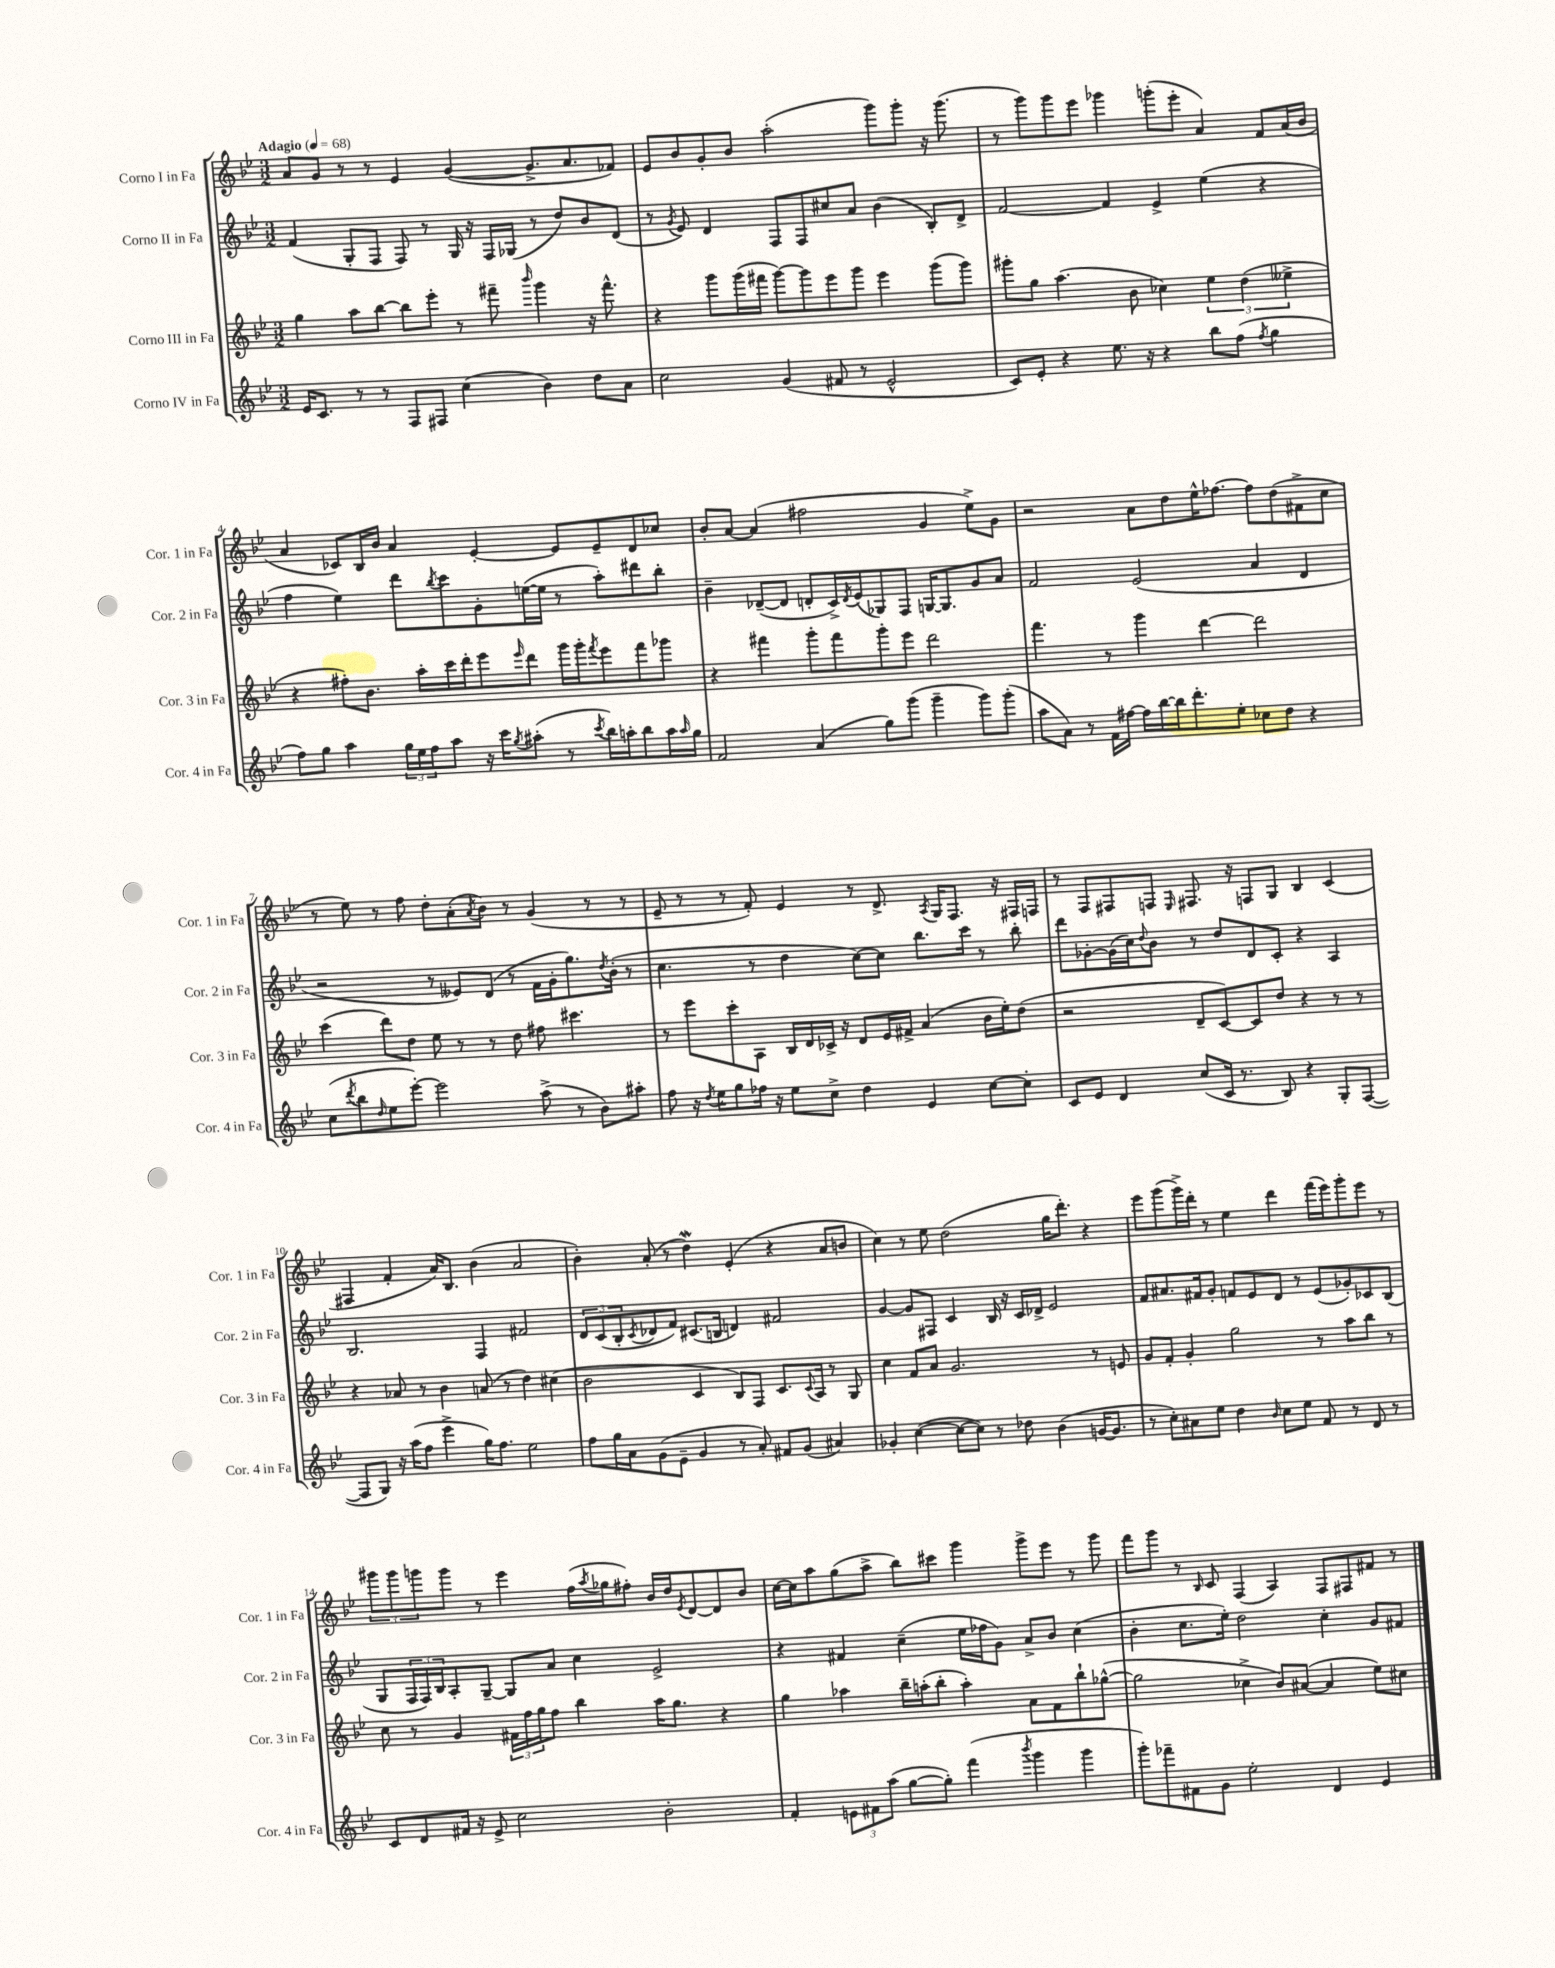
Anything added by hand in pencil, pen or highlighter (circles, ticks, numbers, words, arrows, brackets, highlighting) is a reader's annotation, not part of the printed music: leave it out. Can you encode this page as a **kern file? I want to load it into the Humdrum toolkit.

**kern	**kern	**kern	**kern
*part4	*part3	*part2	*part1
*staff4	*staff3	*staff2	*staff1
*I"Corno IV in Fa	*I"Corno III in Fa	*I"Corno II in Fa	*I"Corno I in Fa
*I'Cor. 4 in Fa	*I'Cor. 3 in Fa	*I'Cor. 2 in Fa	*I'Cor. 1 in Fa
*clefG2	*clefG2	*clefG2	*clefG2
*k[b-e-]	*k[b-e-]	*k[b-e-]	*k[b-e-]
*M3/2	*M3/2	*M3/2	*M3/2
*MM68	*MM68	*MM68	*MM68
=1	=1	=1	=1
!	!	!	!LO:TX:a:B:t=Adagio
16e-/KL	4gg\	(4f/	8a/L
8.c/J	.	.	.
.	.	.	8g/J
8r	8aa\L	8G'/L	8r
8r	[8bb-\J	8F/J	8r
8F/L	8bb-\L]	8F/)	4e-/
8F#X/J	8eee-'\J	8r	.
(4cc\	8r	16G/	([4g/
.	.	16r	.
.	8fff#X~\	16F/LL	.
.	.	(16G-X/JJ	.
.	16qqbbb-/	.	.
4b-\)	4ggg\	8r	8.g^/L]
.	.	8dd/L)	.
.	.	.	8.a/
8dd\L	16r	8b-/	.
.	8.fff#^^\	.	.
8a\J	.	(8d/J	8f-X/J)
=2	=2	=2	=2
2cc\	4r	8r	8e-/L
.	.	8qg/	.
.	.	8e-/)	8b-/
.	8ggg\L	4d/	8g'/
.	(16ggg\L	.	8b-/J
.	16fff#X\JJ	.	.
(4g/	[8ggg\L)	8F/L	(2aa'\
.	8ggg\]	8F/	.
8f#X/	8eee-\	8cc#X/	.
8r	8ggg\J	8a/J	.
2e-^^/	4eee-\	(4b-\	8ggg\L)
.	.	.	8ggg'\J
.	(8ggg\L	8B-'/L)	16r
.	.	.	(8.ggg\
.	8ggg\J)	8d^/J	.
=3	=3	=3	=3
8c/L)	8ggg#X'\L	[2f/	8r
8e-'/J	8gg\J	.	8ggg\L)
4r	(4.aa\	.	8ggg\
.	.	.	8eee-\J
8.ee-\	.	4f/]	4ggg-X\
.	8b-\	.	.
16r	.	.	.
4r	4cc-X\)	4e-^/	(8gggn'\L
.	.	.	8eee-'\J
8bb-\L	6ee-\	(4ee-\	4a/)
(8ff\J	.	.	.
.	(6dd\	.	.
8qff/	.	.	.
4gg\	.	4r	8f/L
.	6ee--X^\	.	.
.	.	.	(16a/L
.	.	.	16b-/JJ
!!LO:LB:g=z
=4	=4	=4	=4
8ff\L)	4r	4ff\	4a/
8gg\J	.	.	.
4aa\	8ff#X'\L)	4ee-\)	8c-X/L)
.	8.b-\J	.	16B-/L
.	.	.	16b-/JJ
24gg\LL	.	8ddd\L	4a/
24ee-\	.	.	.
.	16aa'\LL	.	.
24ff\J	.	.	.
.	.	8qbb-/	.
8aa\J	16ccc\	8ccc\	.
.	16ddd'\J	.	.
16r	8eee-\	8g'\	[4e-'/
16ccc\KL	.	.	.
8qgg/	16qqeee-/	.	.
(8aa#X'\J	8ddd\J	([16een\L	.
.	.	16ee\JJ]	.
8r	16ggg\LL	8r	8e-/L]
.	16ggg'\J	.	.
8qccc/	8qfff/	.	.
16bb-\LL)	8eee-\	8aa'\L)	8e-~/
16aan'\J	.	.	.
8bb-\	8fff\	8ddd#X\	8d/
16aa\L	8ggg-X\J	8bb-'\J	8cc-X/J
16qqaa/	.	.	.
16gg\JJ	.	.	.
=5	=5	=5	=5
2f/	4r	4b-~\	8b-'/L
.	.	.	[8a/J
.	4fff#X\	([8d-X~/L	(4a/]
.	.	8d-/J]	.
(4a/	8ggg'\L	8dn'/L	2ff#X\
.	8fff#\	16c^/L)	.
.	.	8qd/	.
.	.	(16e-/J	.
8gg\L)	8ggg'\	8G-X/)	.
(8ggg\J	8eee-\J	8F/J	.
4ggg~\	2ddd\	[16Gn/KL	4g/
.	.	8.G/]	.
8ggg\L)	.	8g/	8ee-^\L)
(8ggg'\J	.	8a/J	8g\J
=6	=6	=6	=6
8aa\L	4.fff\	2f/	2r
8a\J)	.	.	.
8r	.	.	.
16f\LL	8r	.	.
[16ff#X\JJ	.	.	.
16ff#\LL]	4ggg\	(2e-/	8a\L
[16bb-\	.	.	.
16bb-\J]	.	.	8dd\
8.ddd'\	.	.	.
.	[4ddd\	.	16ee-^^\K
.	.	.	[8.ff-X\J
8ee-'\J	.	.	.
8cc-X\L	2ddd\]	4a/	8ff-\L]
8dd\J	.	.	(8dd\
4r	.	4d/	8f#X^\
.	.	.	8cc\J
!!LO:LB:g=z
=7	=7	=7	=7
(8cc\L	(4ccc\	2r	8r
8qddd/	.	.	.
8bb-\	.	.	8ee-\)
16qqdd/	.	.	.
8ee-\	8ddd\L)	.	8r
[8eee-'\J)	8dd\J	.	8ff\
2eee-\]	8ee-\	8r	8dd'\L
.	8r	8e--X/L)	(8a'\
.	.	.	8qa/
.	8r	(8d/J	8b-\J)
.	8dd\	8r	8r
(8aa^\	8ff#X\	16f\LL	(4g/
.	.	16g'\J	.
8r	4.ccc#X\	8.gg\)	.
8b-\L)	.	.	8r
.	.	8qdd/	.
.	.	(16b-'\Jk	.
8aa#X'\J	.	8r	8r
=8	=8	=8	=8
8ff\	8r	4.cc\	8e-~/
16r	8eee-\L	.	8r
8qdd/	.	.	.
16ee-\KL	.	.	.
8gg\	8ccc'\	.	8r
16ff-X\Jk	8A\J	8r	8f'/)
16r	.	.	.
8ee-\L	16B-/LL	4dd\	4e-/
.	16d/	.	.
8cc^\J	16c-X^/JJ	.	.
.	16r	.	.
4dd\	8d/L	[8cc\L)	8r
.	16e-/L	8cc\J]	8.d^/
.	16f#X^/JJ	.	.
4e-/	(4a/	8.bb-\L	.
.	.	.	8qA/
.	.	.	16G/KL
.	.	.	8.F/J
.	.	16ccc\Jk	.
[8cc\L	16b-\LL	8r	.
.	16ee-'\J)	.	16r
8cc'\J]	(8dd\J	8bb-'\	16F#X/LL
.	.	.	16Fn/JJ
=9	=9	=9	=9
8c/L	2r	8ddd\L	8r
8e-/J	.	[8g-X'\	8F/L
4d/	.	(16g-\L]	8F#X/
.	.	16cc\J)	.
.	.	8qqdd/	.
.	.	8b-\J	8Fn/J
.	.	.	16qqE-/
(8cc/L	8d~/L	8r	8.F#X/
16c/Jk	[8c/)	8dd/L	.
8.r	.	.	16r
.	8c/]	8d/	8Fn/L
8B-/)	8dd/J	8c'/J	8G/J
4r	4r	4r	4B-/
8G'/L	8r	4A/	(4c/
([8F/J	8r	.	.
!!LO:LB:g=z
=10	=10	=10	=10
8F/L]	4r	2.B-/	4F#X/
8G/J)	.	.	.
16r	8a-X/	.	4f'/
(16aa\KL	.	.	.
8ff\J	8r	.	.
4eee-^\	4b-\	.	16a/KL)
.	.	.	8.B-/J
16gg\KL)	(8an/	4F/	(4b-\
8.ff\J	.	.	.
.	8r	.	.
2ee-\	4dd\)	2f#X/	2a/
.	(4cc#X\	.	.
=11	=11	=11	=11
8ff\L	2b-\	12d/L	4b-'\)
.	.	(12c/	.
16gg\L	.	.	.
.	.	12B-'/	.
16a\J	.	.	.
.	.	8qc/	.
(8g\	.	8d-X/	(8a'/
8e-~\J	.	8f/J)	8r
4g/	4c/	(8.c#X/L	4ddW\)
.	.	16Bn/Jk	.
8r	8B-/L)	4dn/)	(4e-'/
8a'/)	8F/J	.	.
8f#X/L	8.c/L	2f#X/	4r
(8g/J	.	.	.
.	8qqc/	.	.
.	16A/Jk	.	.
4a#X/)	8r	.	8a/L
.	8G/	.	8bn/J
=12	=12	=12	=12
4g-X'/	4cc\	[4g/	4cc\)
([4cc\	8f/L	8g/L]	8r
.	8a/J	8F#X/J	8ee-\
8cc\L_	2.g/	4c/	(2dd\
8cc\J])	.	.	.
8r	.	16B-/	.
.	.	16r	.
8dd-X\	.	16c/LL	.
.	.	16d-X^/JJ	.
(4b-\	.	2e-/	16gg\KL
.	.	.	8.ddd'\J)
[16gn/KL	8r	.	4r
8.g/J]	.	.	.
.	8en/	.	.
=13	=13	=13	=13
8r	8g/L	8f/L	8eee-\L
8cc'\L)	8f'/J	8.a#X/	(8ggg\
8a#X\	4g'/	.	16ggg^\L)
.	.	16f#X/k	16ddd'\JJ
8ee-\J	.	8g'/J	8r
4dd\	2gg\	8fn/L	4ee-\
.	.	8e-/	.
16qqb-/	.	.	.
8cc\L	.	8d/J	4ddd\
8ee-\J	.	8r	.
8f/	8r	(8e-/L	(16fff\LL
.	.	.	16eee-\J)
8r	8aa\L	8g-X'/)	8ggg'\
8d/	8bb-\J	8c-X/	8eee-\J
8r	8r	(8B-/J	8r
!!LO:LB:g=z
=14	=14	=14	=14
8c/L	8cc\	8G/L	12ggg#X\L
.	.	.	12ggg#\
8d/	8r	24F/L	.
.	.	24F/)	12gggn\
.	.	24B-/J	.
16f#X/Jk	4g/	8A'/	8ggg\J
16r	.	.	.
8e-^/	.	[8G~/J	8r
2cc\	24f#X\LL	8G/L]	4eee-\
.	24ff\	.	.
.	24gg\J	.	.
.	8ff\J	8a/J	.
.	4bb-\	4cc\	(16ff\LL
.	.	.	8qaa/
.	.	.	16gg-X\J
.	.	.	8ff#X'\J)
2b-'\	16aa\KL	2e-^/	16b-/LL
.	8.gg\J	.	16dd/J
.	.	.	8qe-/
.	.	.	[8d/
.	4r	.	8d/]
.	.	.	8b-/J
=15	=15	=15	=15
4f'/	4gg\	4r	[16cc\LL
.	.	.	16cc\J]
.	.	.	8aa\
12en\L	4aa-X\	4f#X/	(8gg\
12f#X\	.	.	.
.	.	.	8aa^\J
(12aa\J	.	.	.
[8gg\L	16bb-~\LL	(4cc~\	8bb-\L)
.	(16aan'\J	.	.
8gg'\J])	8bb-'\J	.	8ccc#X\J
(4fff\	4aa'\)	16ee-\LL	4ggg\
.	.	16ff-X\J	.
.	.	8g\J)	.
8qbbb-/	.	.	.
4ggg\	8a\L	8a^/L	8ggg^\L
.	8f\	8b-/J	8eee-\J
4ggg\	8bb-`\	(4cc\	8r
.	([8gg-X^^\J	.	8ggg\
=16	=16	=16	=16
8ggg'\L)	2gg-\]	4b-'\	8fff\L
8fff-X~\	.	.	8ggg\J
8f#X\	.	8.cc\L	8r
.	.	.	16qqB-/
8g\J	.	.	8c/
.	.	16ee-'\Jk)	.
2ee-'\	4cc-X^\	2dd\	(4F/
.	8b-/L)	.	4A/)
.	([8a#X/J	.	.
4d/	4a#/]	4cc'\	8F/L
.	.	.	8F#X/
4e-/	8ee-\L)	8g/L	8f#X/J
.	8cc#X\J	8f#X/J	8r
==	==	==	==
*-	*-	*-	*-
